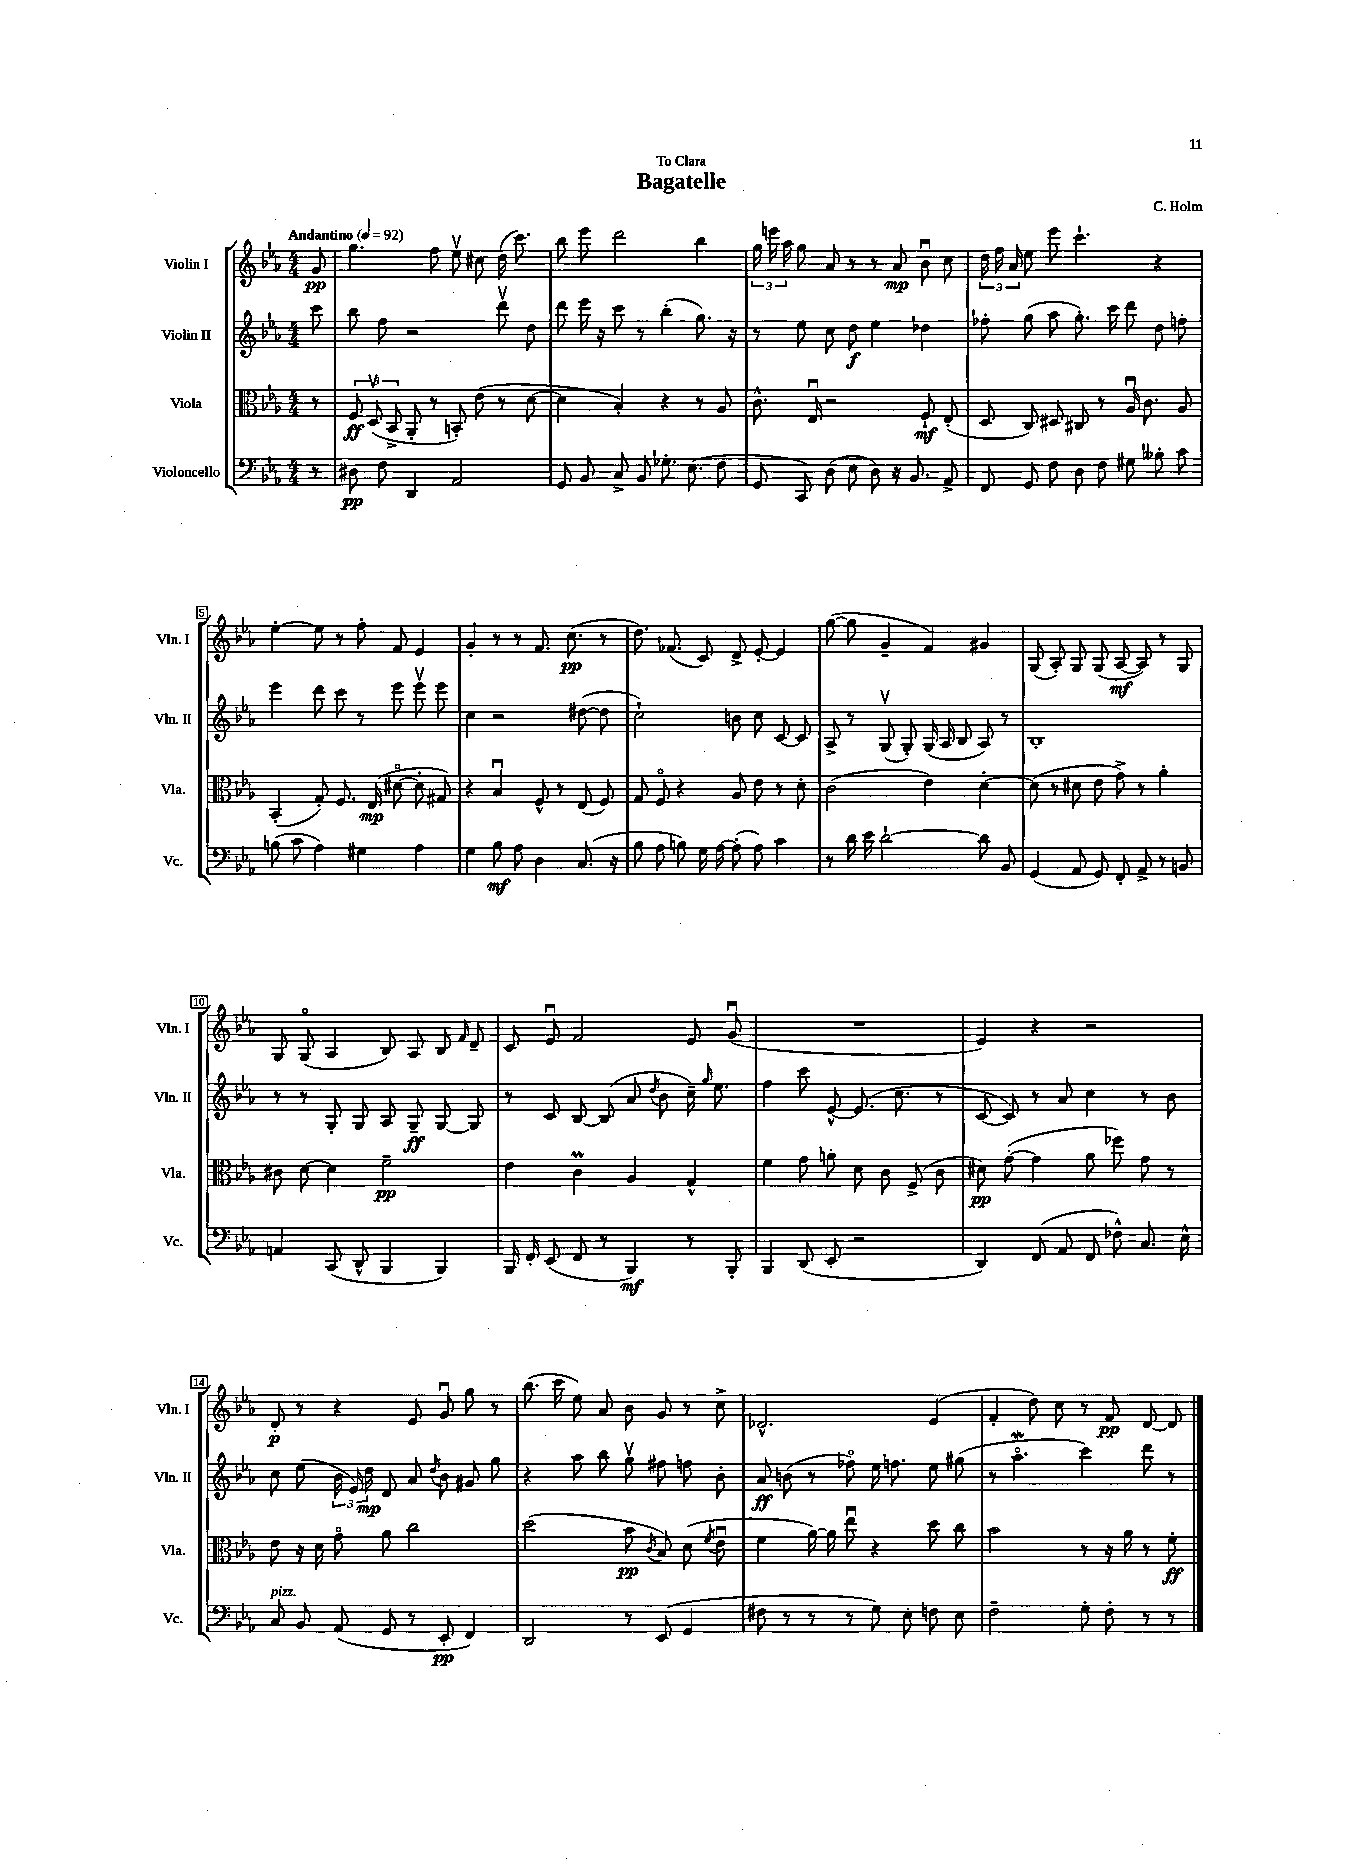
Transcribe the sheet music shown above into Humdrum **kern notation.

**kern	**dynam	**kern	**dynam	**kern	**dynam	**kern	**dynam
*part4	*part4	*part3	*part3	*part2	*part2	*part1	*part1
*staff4	*staff4	*staff3	*staff3	*staff2	*staff2	*staff1	*staff1
*I"Violoncello	*	*I"Viola	*	*I"Violin II	*	*I"Violin I	*
*I'Vc.	*	*I'Vla.	*	*I'Vln. II	*	*I'Vln. I	*
*clefF4	*	*clefC3	*	*clefG2	*	*clefG2	*
*k[b-e-a-]	*	*k[b-e-a-]	*	*k[b-e-a-]	*	*k[b-e-a-]	*
*M4/4	*	*M4/4	*	*M4/4	*	*M4/4	*
*MM92	*	*MM92	*	*MM92	*	*MM92	*
=	=	=	=	=	=	=	=
!	!	!	!	!	!	!LO:TX:a:B:t=Andantino	!
8r	.	8r	.	8ccc\	.	8g/	pp
=1	=1	=1	=1	=1	=1	=1	=1
8D#X\	pp	12F/	ff	8bb-\	.	4.gg\	.
.	.	(12Dv/	.	.	.	.	.
8F\	.	.	.	8ff\	.	.	.
.	.	12BB-^/	.	.	.	.	.
4DD/	.	8AA-'/	.	2r	.	.	.
.	.	8r	.	.	.	8ff\	.
2AA-/	.	8BBn'/)	.	.	.	8ee-v\	.
.	.	(8e-\	.	.	.	8cc#X\	.
.	.	8r	.	8dddv\	.	(16dd\	.
.	.	.	.	.	.	8.ccc\)	.
.	.	[8d\	.	8dd\	.	.	.
=2	=2	=2	=2	=2	=2	=2	=2
8GG/	.	4d\]	.	8ddd\	.	8bb-\	.
8BB-/	.	.	.	16eee-\	.	8eee-\	.
.	.	.	.	16r	.	.	.
8C^/	.	4B-'/)	.	8ccc\	.	2ddd\	.
8BB-/	.	.	.	8r	.	.	.
8.G-X'\	.	4r	.	(4bb-'\	.	.	.
(8.E-\	.	.	.	.	.	.	.
.	.	8r	.	8.gg\)	.	4bb-\	.
8F\	.	8A-/	.	.	.	.	.
.	.	.	.	16r	.	.	.
=3	=3	=3	=3	=3	=3	=3	=3
8GG/	.	8.c^^\	.	8r	.	24gg\	.
.	.	.	.	.	.	24eeen\	.
.	.	.	.	.	.	24aa-\	.
8CC/)	.	.	.	8ee-\	.	8gg\	.
.	.	16E-u/	.	.	.	.	.
(8D\	.	2r	.	8cc\	.	8a-/	.
8E-\	.	.	.	8dd\	f	8r	.
8D\)	.	.	.	4ee-\	.	8r	.
16r	.	.	.	.	.	8a-/	mp
8.BB-/	.	.	.	.	.	.	.
.	.	8F`/	mf	4dd-X\	.	8b-u\	.
8AA-^/	.	(8E-'/	.	.	.	8cc\	.
=4	=4	=4	=4	=4	=4	=4	=4
8FF/	.	8D/	.	8ff-X'\	.	24dd\	.
.	.	.	.	.	.	24ff\	.
.	.	.	.	.	.	24a-/	.
8GG/	.	8C/)	.	(8gg\	.	8ee-\	.
8F\	.	8D#X/	.	8aa-\	.	8eee-\	.
8D\	.	8C#X/	.	8.gg'\)	.	4.ccc`\	.
8F\	.	8r	.	.	.	.	.
.	.	.	.	16ccc\	.	.	.
8G#X\	.	16A-u/	.	8ddd\	.	.	.
.	.	8.c\	.	.	.	.	.
8B--X'\	.	.	.	8dd\	.	4r	.
8c\	.	8A-/	.	8ffn'\	.	.	.
!!LO:LB:g=z
=5	=5	=5	=5	=5	=5	=5	=5
(8Bn\	.	(4BB-'/	.	4eee-\	.	[4ee-'\	.
8c\	.	.	.	.	.	.	.
4A-\)	.	8G'/)	.	8ddd\	.	8ee-\]	.
.	.	8.F/	.	8ccc\	.	8r	.
4G#X\	.	.	.	8r	.	8ff'\	.
.	.	(16E-/	mp	.	.	.	.
.	.	[8d#X\	.	8eee-\	.	8f/	.
4A-\	.	8d#'\]	.	8eee-v\	.	4e-/	.
.	.	8G#X/)	.	8eee-\	.	.	.
=6	=6	=6	=6	=6	=6	=6	=6
4G\	.	4r	.	4cc\	.	4g'/	.
8B-\	mf	4B-u/	.	2r	.	8r	.
8A-\	.	.	.	.	.	8r	.
4D\	.	8F^^/	.	.	.	8.f/	.
.	.	8r	.	.	.	.	.
.	.	.	.	.	.	(8.cc\	pp
(8.C/	.	(8E-/	.	([8dd#X\	.	.	.
.	.	8F/)	.	8dd#\]	.	8r	.
16r	.	.	.	.	.	.	.
=7	=7	=7	=7	=7	=7	=7	=7
8B-\	.	8G/	.	2cc`\)	.	8.dd\)	.
8A-\	.	8F/	.	.	.	.	.
.	.	.	.	.	.	(8.f-X/	.
8Bn\)	.	4r	.	.	.	.	.
16G\	.	.	.	.	.	8c/)	.
[16A-\	.	.	.	.	.	.	.
(8A-'\]	.	8A-/	.	8bn\	.	8d^/	.
8A-\)	.	8e-\	.	8cc\	.	[8e-'/	.
4c\	.	8r	.	[8c/	.	4e-/]	.
.	.	8d'\	.	8c/]	.	.	.
=8	=8	=8	=8	=8	=8	=8	=8
8r	.	(2c\	.	8A-^/	.	([8gg\	.
16d\	.	.	.	8r	.	8gg\]	.
16e-\	.	.	.	.	.	.	.
[2d`\	.	.	.	(8Gv/	.	4g~/	.
.	.	.	.	8G'/)	.	.	.
.	.	4e-\)	.	(16G/	.	4f/)	.
.	.	.	.	16A-/	.	.	.
.	.	.	.	8B-/	.	.	.
8d\]	.	[4d'\	.	8A-/)	.	4g#X/	.
8BB-/	.	.	.	8r	.	.	.
=9	=9	=9	=9	=9	=9	=9	=9
(4GG/	.	(8d\]	.	1B-'	.	(8G/	.
.	.	8r	.	.	.	8A-'/)	.
8AA-/	.	8d#X\	.	.	.	8G/	.
8GG/)	.	8e-\	.	.	.	(8G/	.
8FF'/	.	8g^\)	.	.	.	[8A-/	mf
8AA-^/	.	8r	.	.	.	8A-/])	.
8r	.	4a-'\	.	.	.	8r	.
8BBn/	.	.	.	.	.	8G/	.
!!LO:LB:g=z
=10	=10	=10	=10	=10	=10	=10	=10
4AAn/	.	8c#X\	.	8r	.	8G/	.
.	.	[8d\	.	8r	.	(8G/	.
(8CC/	.	4d\]	.	8G'/	.	4A-/	.
8DD^^/	.	.	.	8G/	.	.	.
4BBB-/	.	2f~\	pp	8A-/	.	8B-/)	.
.	.	.	.	8G~/	ff	8A-/	.
4BBB-/)	.	.	.	[8G/	.	8B-/	.
.	.	.	.	.	.	16qqf/	.
.	.	.	.	8G/]	.	8d~/	.
=11	=11	=11	=11	=11	=11	=11	=11
16BBB-/	.	4e-\	.	8r	.	8c/	.
16FF'/	.	.	.	.	.	.	.
(8EE-/	.	.	.	8c/	.	8e-u/	.
8FF/	.	4cM\	.	[8B-/	.	2f/	.
8r	.	.	.	(8B-/]	.	.	.
4BBB-/)	mf	4A-/	.	8a-/	.	.	.
.	.	.	.	8qdd/	.	.	.
.	.	.	.	8b-\	.	.	.
8r	.	4G^^/	.	16cc~\)	.	8e-/	.
.	.	.	.	16qqgg/	.	.	.
.	.	.	.	8.ee-\	.	.	.
8BBB-'/	.	.	.	.	.	(8gu/	.
=12	=12	=12	=12	=12	=12	=12	=12
4BBB-/	.	4f\	.	4ff\	.	1r	.
(8DD/	.	8g\	.	8ccc\	.	.	.
8EE-'/	.	8an'\	.	[8e-^^/	.	.	.
2r	.	8d\	.	(8.e-/]	.	.	.
.	.	8c\	.	.	.	.	.
.	.	.	.	8.cc\	.	.	.
.	.	(8F^/	.	.	.	.	.
.	.	8c\	.	8r	.	.	.
=13	=13	=13	=13	=13	=13	=13	=13
4DD/)	.	8d#X\)	pp	[8c/	.	4e-/)	.
.	.	([8g'\	.	8c/])	.	.	.
(8FF/	.	4g\]	.	8r	.	4r	.
8AA-/	.	.	.	8a-/	.	.	.
8FF/	.	8a-\	.	4cc\	.	2r	.
8F-X^^\)	.	8ff-X\)	.	.	.	.	.
8.C/	.	8g\	.	8r	.	.	.
.	.	8r	.	8b-\	.	.	.
16E-^^\	.	.	.	.	.	.	.
!!LO:LB:g=z
=14	=14	=14	=14	=14	=14	=14	=14
!LO:TX:a:i:t=pizz.	!	!	!	!	!	!	!
8C/	.	8e-\	.	8cc\	.	8d'/	p
8BB-/	.	16r	.	(8ee-\	.	8r	.
.	.	16d\	.	.	.	.	.
(8AA-/	.	8g\	.	24b-\	.	4r	.
.	.	.	.	24e-/)	.	.	.
.	.	.	.	24dd\	mp	.	.
8GG/	.	8a-\	.	8d/	.	.	.
8r	.	2cc\	.	8a-/	.	8e-/	.
.	.	.	.	8qdd/	.	.	.
8EE-'/	pp	.	.	8b-\	.	8gu/	.
4FF/)	.	.	.	8g#X/	.	8gg\	.
.	.	.	.	8gg\	.	8r	.
=15	=15	=15	=15	=15	=15	=15	=15
2DD/	.	(2dd\	.	4r	.	(8.bb-\	.
.	.	.	.	.	.	16ccc\	.
.	.	.	.	8aa-\	.	8ee-\)	.
.	.	.	.	8bb-\	.	8a-/	.
8r	.	8b-\	pp	8ggv\	.	8b-\	.
.	.	8qc/	.	.	.	.	.
(8EE-/	.	8B-/)	.	8ff#X\	.	8g/	.
4GG/	.	(8d\	.	8ffn\	.	8r	.
.	.	8qf/	.	.	.	.	.
.	.	8e-u\	.	8b-'\	.	8cc^\	.
=16	=16	=16	=16	=16	=16	=16	=16
8F#X\	.	4f\	.	8a-/	ff	2.d-X^^/	.
8r	.	.	.	(8bn\	.	.	.
8r	.	[16a-\)	.	8r	.	.	.
.	.	16a-\]	.	.	.	.	.
8r	.	8ee-u\	.	8ff-X\)	.	.	.
8G\)	.	4r	.	16ee-\	.	.	.
.	.	.	.	8.ffn\	.	.	.
8E-'\	.	.	.	.	.	.	.
8Fn\	.	8dd\	.	8ee-\	.	(4e-/	.
8E-\	.	8cc\	.	(8gg#X\	.	.	.
=17	=17	=17	=17	=17	=17	=17	=17
2F~\	.	2b-\	.	8r	.	4f'/	.
.	.	.	.	4.aa-w\	.	.	.
.	.	.	.	.	.	8dd\)	.
.	.	.	.	.	.	8cc\	.
8G'\	.	8r	.	4ccc\)	.	8r	.
8F'\	.	16r	.	.	.	8f/	pp
.	.	16a-\	.	.	.	.	.
8r	.	8r	.	8ddd\	.	[8d/	.
8r	.	8f'\	ff	8r	.	8d/]	.
==	==	==	==	==	==	==	==
*-	*-	*-	*-	*-	*-	*-	*-
